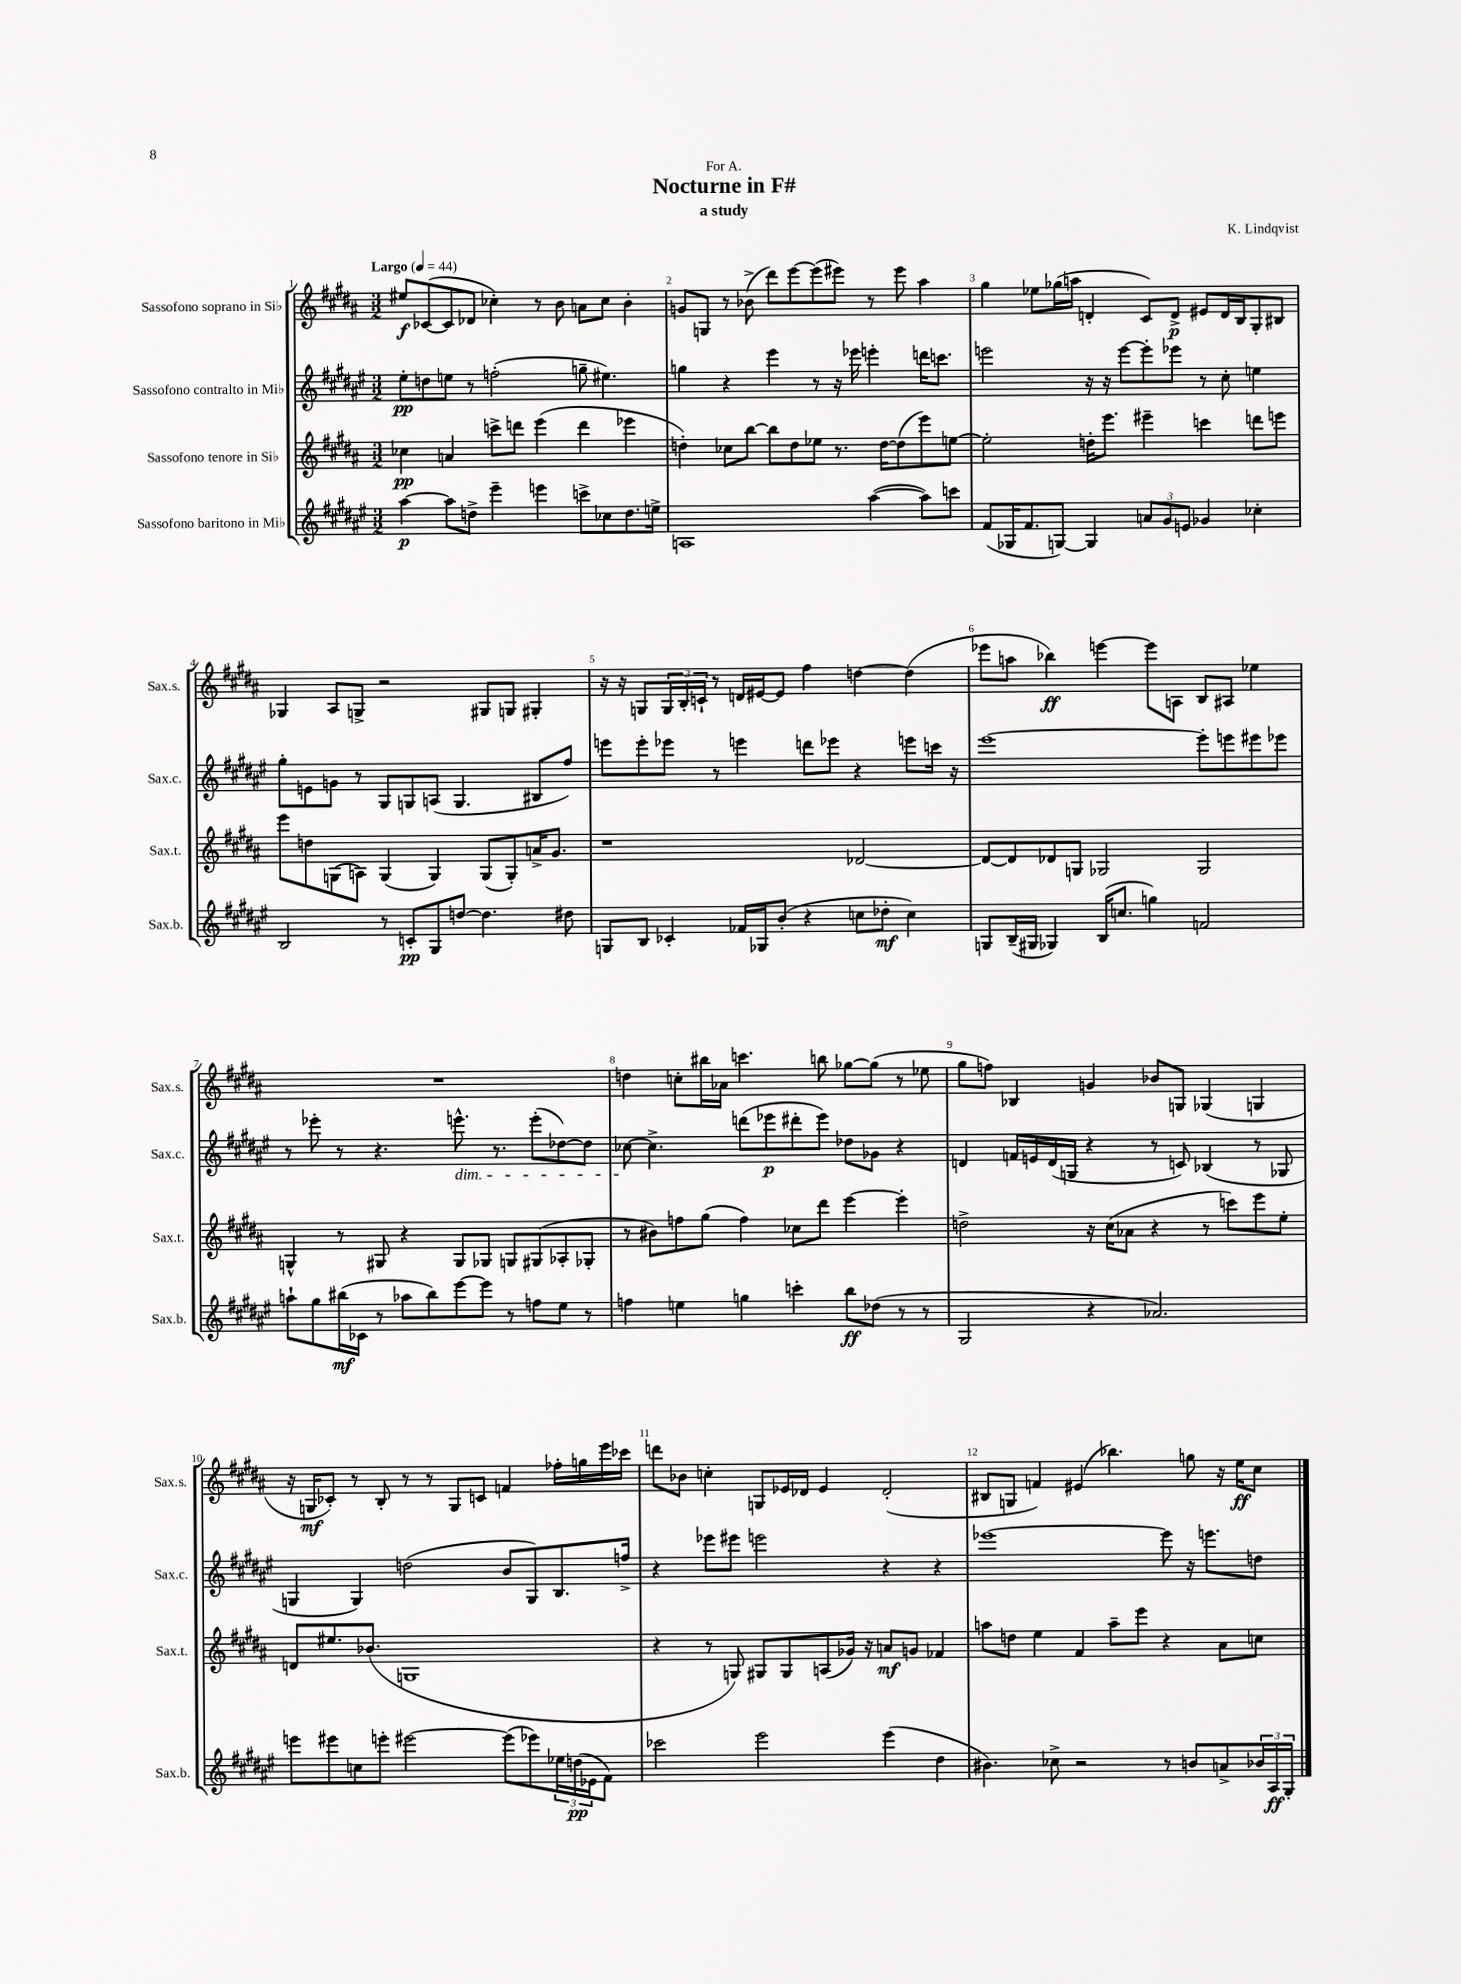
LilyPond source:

\header { title = "Nocturne in F#" composer = "K. Lindqvist" subtitle = "a study" dedication = "For A." }
<<
\new StaffGroup <<
\new Staff = "s0" \with { instrumentName = "Sassofono soprano in Sib" shortInstrumentName = "Sax.s." } {
    \clef treble \key b \major \numericTimeSignature \time 3/2 \tempo "Largo" 4 = 44
    eis''8\f ces'8~( ces'8 des'8 ces''4-.) r8 b'8 a'8 ces''8 b'4-. |
    g'8 g8 r8 bes'8->( dis'''8) e'''8~ e'''8( eis'''8) r8 eis'''8 ais''4 |
    gis''4 ees''8 ges''16( a''16 d'4-. cis'8) d'8->\p eis'8 d'16 b16 gis8-. bis8 |
    ges4 ais8 g8-> r2 gis8 g8 gis4-. |
    r16 r16 g8 \tuplet 3/2 { g16 b16-. c'16-! } r8 d'16 eis'16~ eis'8 fis''4 d''4~ d''4( |
    ees'''8 a''8 bes''4\ff) e'''4~ e'''8 a8 b8 ais8 ees''4 |
    R1. |
    d''4 c''8-. bis''16 aes'16 c'''4. b''8 ges''8~ ges''8( r8 ees''8 |
    gis''8 f''8) bes4 g'4 bes'8 g8 ges4( g4 |
    r16 g16\mf ces'8-.) r8 b8-. r8 r8 g8 c'8 f'4 fes''16-. g''16 e'''16 ces'''16 |
    d'''8 bes'8 c''4-. g8 ees'16 des'16 ees'4 des'2-.( |
    bis8 g8 f'4) eis'4( bes''4.) g''8 r16 e''16\ff cis''8 \bar "|." |
}
\new Staff = "s1" \with { instrumentName = "Sassofono contralto in Mib" shortInstrumentName = "Sax.c." } {
    \clef treble \key fis \major \numericTimeSignature \time 3/2
    eis''8-.\pp d''8 e''8 r8 f''2-.( g''8-- eis''4.) |
    g''4 r4 eis'''4 r8 r16 ees'''16 e'''4-. d'''16 c'''8. |
    e'''2 r16 r16 e'''8~ e'''8-. ees'''8 r8 cis''8-. e''4 |
    gis''8-. e'8 g'8 r8 gis8 g8 a8( g4. bis8 fis''8) |
    e'''8 e'''8-. ees'''8 r8 e'''4 d'''8 ees'''8 r4 e'''8 c'''16 r16 |
    eis'''1~ eis'''8-. e'''8 eis'''8 ees'''8 |
    r8 ees'''8-. r8 r4. e'''8.-^\dim r8. e'''8-.( des''8~) des''8 |
    ces''8~\! ces''4.-> d'''8( ees'''8\p dis'''8-. ees'''8) des''8 ges'8 r4 |
    d'4 f'16 e'16 d'16( g16 r4 r8 c'8) bes4( r8 ges8 |
    g4 g4) d''2( b'8 g8) b8. f''16-> |
    r4 ees'''8 eis'''8 e'''2 r4 r4 |
    ees'''1~ ees'''8 r16 e'''8. d''8 \bar "|." |
}
\new Staff = "s2" \with { instrumentName = "Sassofono tenore in Sib" shortInstrumentName = "Sax.t." } {
    \clef treble \key b \major \numericTimeSignature \time 3/2
    ces''4\pp a'4 c'''8-> d'''8 e'''4( d'''4 ees'''4 |
    d''4-.) ces''8 b''8~ b''8 d''8 ees''8 r8. d''16~ d''8( e'''8) e''8~ |
    e''2-. d''16-. e'''8. eis'''4-- c'''4 d'''8 e'''8 |
    e'''8 d''8 g8( a8) g4( g4) g8( g8-.) a'16-> gis'8. |
    r1 des'2~ |
    des'8~ des'8 des'8 g8 ges2 ges2 |
    g4-^ r8 gis8 r4 gis8 ges8 g8 gis8( aes8-. ges8-. |
    r8 bis'8) f''8 gis''8( f''4) ces''8 dis'''8 e'''4~ e'''4-. |
    d''2-> r16 cis''16( aes'8 r4 r8 c'''8) e'''8 e''8-. |
    d'8 eis''8. bes'8.( g1 |
    r4 r8 g8) gis8 gis8 a8( ges'16) r16 a'8\mf g'8 fes'4 |
    a''8 d''8 e''4 fis'4 a''8-- e'''8 r4 ais'8 c''8 \bar "|." |
}
\new Staff = "s3" \with { instrumentName = "Sassofono baritono in Mib" shortInstrumentName = "Sax.b." } {
    \clef treble \key fis \major \numericTimeSignature \time 3/2
    ais''4~\p ais''8 d''8-> eis'''4-- e'''4 c'''8-> ces''8 d''8. e''16-> |
    a1 ais''4~( ais''8) c'''8 |
    fis'8( ges16 fis'8. g8~) g4 \tuplet 3/2 { a'8 gis'8 e'8 } ges'4 ces''4-. |
    b2 r8 c'8-.\pp gis8 d''8~ d''4. dis''8 |
    g8 b8 ces'4-. fes'16 ges16 b'8-.( r4 c''8 des''8-.\mf c''4) |
    g8 b16--( gis16 ges4) b16( c''8. g''4) f'2 |
    a''8-! gis''8 bis''16\mf( ces'16 r8 aes''8 bis''8) eis'''8~ eis'''8 r8 f''8 eis''8 r8 |
    f''4 e''4 g''4 c'''4-. b''8\ff des''8( r8 r8 |
    gis2 r4 aes'2.) |
    e'''8 eis'''8 c''8 e'''8-. eis'''2~ eis'''8( ees'''8) \tuplet 3/2 { ees''16 d''16\pp( ees'16 } fis'8) |
    ces'''2 eis'''2 eis'''4( dis''4 |
    bis'4.) ces''8-> r2 r8 b'8 a'8-> \tuplet 3/2 { bes'16 ais16\ff gis16-. } \bar "|." |
}
>>
>>
\layout { \context { \Score \override BarNumber.break-visibility = ##(#f #t #t) barNumberVisibility = #all-bar-numbers-visible } }
